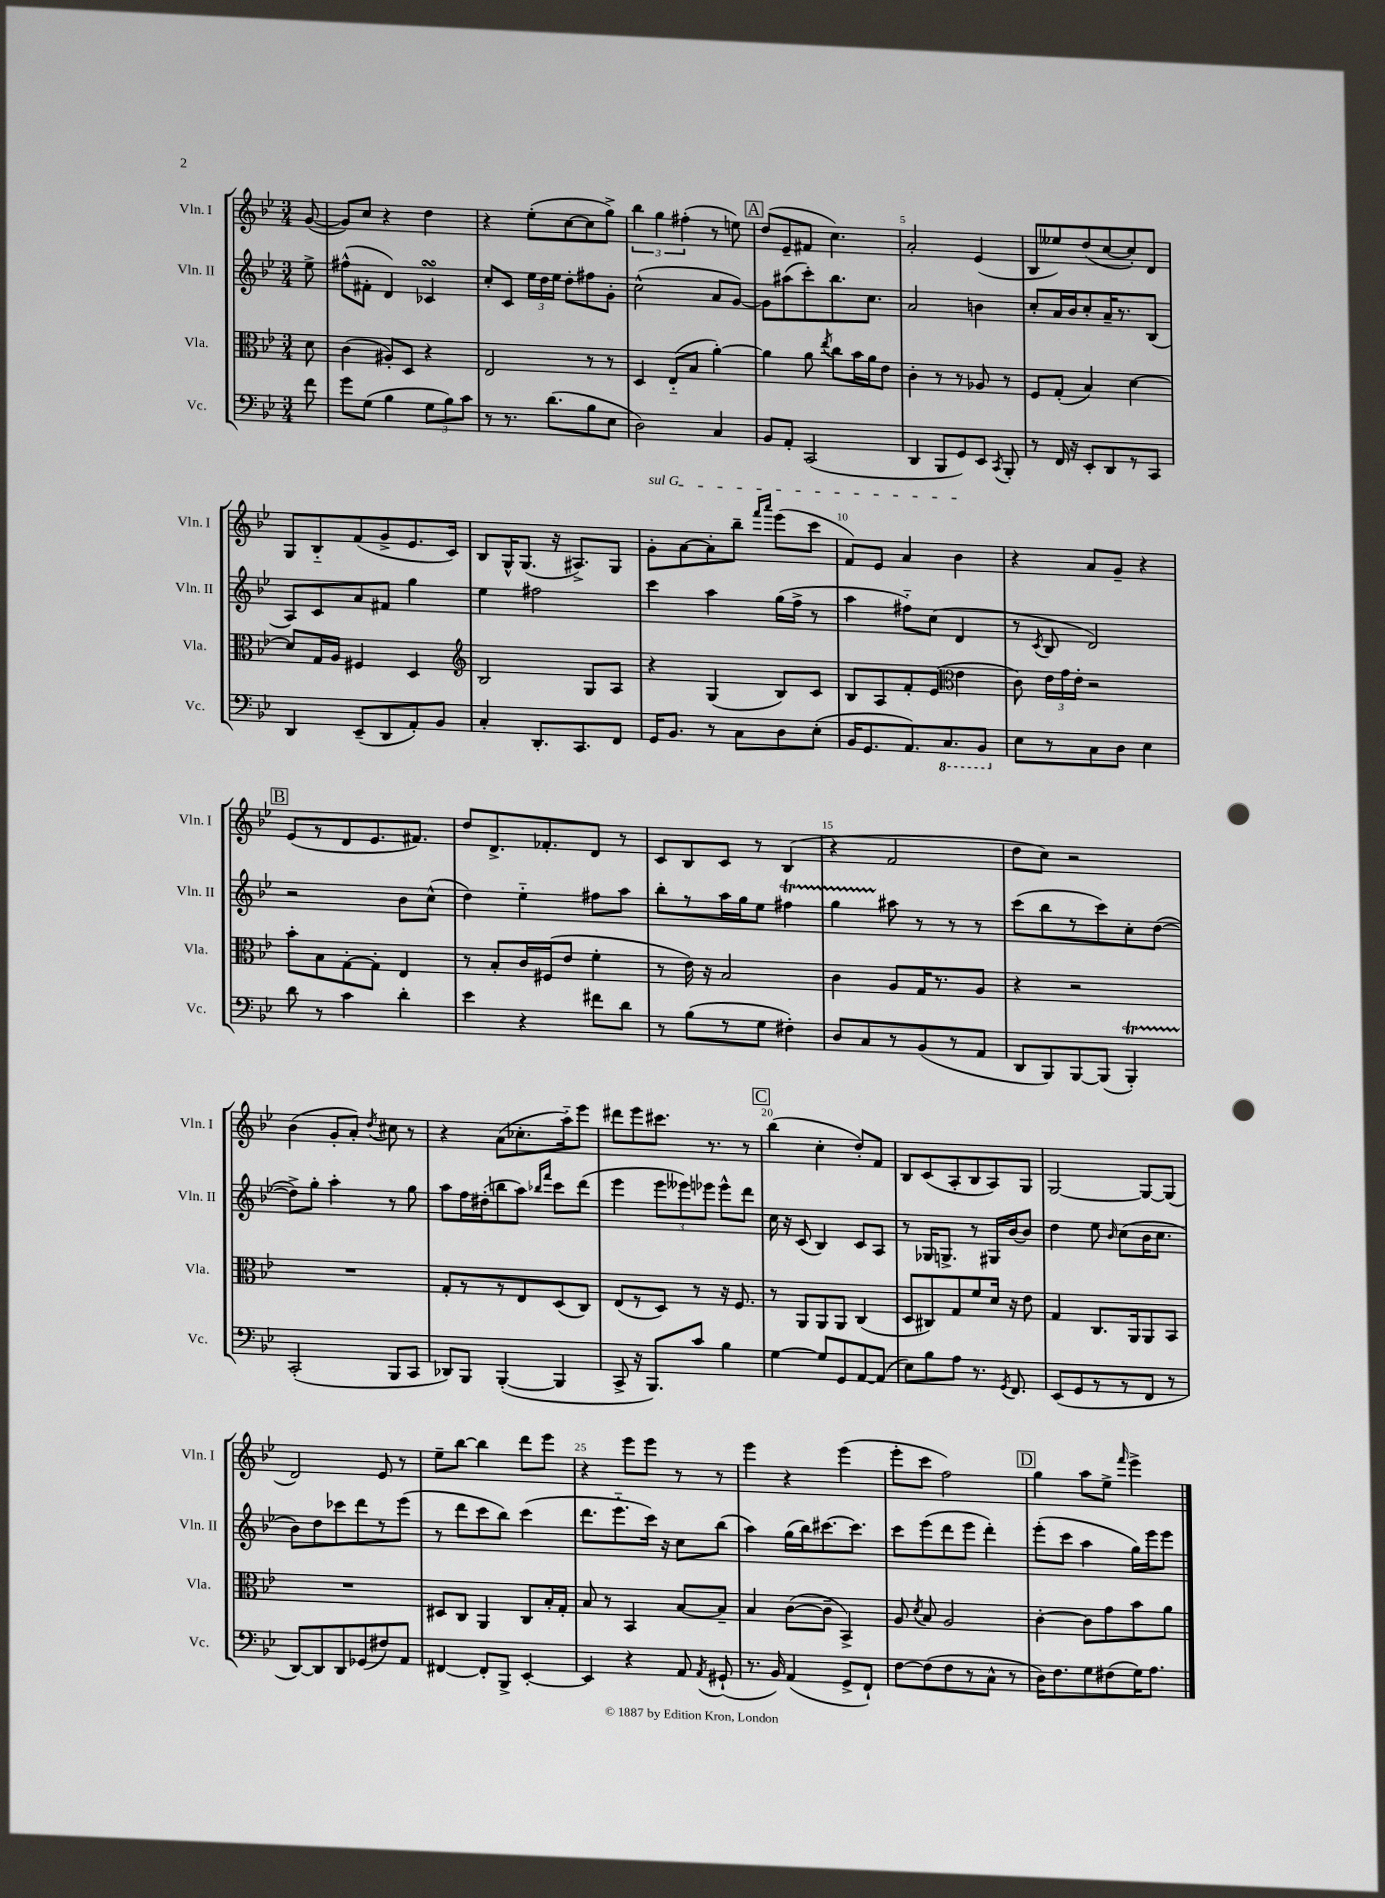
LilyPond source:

<<
\new StaffGroup <<
\new Staff = "s0" \with { instrumentName = "Vln. I" shortInstrumentName = "Vln. I" } {
    \clef treble \key bes \major \numericTimeSignature \time 3/4 \partial 8
    \autoBeamOff g'8~( |
    g'8[) c''8] r4 d''4 |
    r4 ees''8[-.( c''8~ c''8 g''8]->) |
    \tuplet 3/2 { bes''4 g''4 fis''4-.( } r8 e''8) |
    \mark \markup { \box "A" } d''8[( ees'8-- fis'8] c''4.) |
    a'2-. ees'4( |
    bes8[ eeses''8) d''8( c''8~ c''8-.) d'8] |
    g8[ bes8-_ f'8( g'8-> ees'8. c'16]) |
    bes8[ g16-^ g8.]( r16 ais8.[->) g8] |
    \once \override TextSpanner.bound-details.left.text = \markup { \italic "sul G" } g'8[-.\startTextSpan a'8~ a'8-. bes''8]-- \grace { f'''16[ a'''16] } ees'''8[( c'''8] |
    f'8[) ees'8] a'4 bes'4\stopTextSpan |
    r4 a'8[ g'8]-- r4 |
    \mark \markup { \box "B" } ees'8[( r8 d'8 ees'8. fis'8.]) |
    d''8[ d'8.-> fes'8.-. d'8] r8 |
    c'8[ bes8 c'8] r8 bes4( |
    r4 f'2 |
    d''8[ c''8]) r2 |
    bes'4( g'8[-. a'8]-.) \acciaccatura { d''8 } cis''8 r8 |
    r4 a'8[( ces''8.-. a''16-_) ees'''8] |
    dis'''8[ ees'''8 cis'''8.] r8. r8 |
    \mark \markup { \box "C" } bes''4( c''4-. d''8[-.) f'8] |
    bes8[ c'8( a8-. bes8 a8) g8] |
    g2~ g8[~ g8]( |
    d'2) ees'8 r8 |
    ees''8[-- bes''8]~ bes''4 d'''8[ ees'''8] |
    r4 ees'''8[ ees'''8] r8 r8 |
    ees'''4 r4 ees'''4( |
    ees'''8[-. c'''8] f''2) |
    \mark \markup { \box "D" } g''4 a''8[ ees''8]-> \grace { f'''16 } ees'''4-> \bar "|." |
}
\new Staff = "s1" \with { instrumentName = "Vln. II" shortInstrumentName = "Vln. II" } {
    \clef treble \key bes \major \numericTimeSignature \time 3/4 \partial 8
    \autoBeamOff ees''8-> |
    fis''8[-^( fis'8]-. d'4) ces'4\turn |
    c''8[-. c'8] \tuplet 3/2 { ees''16[ d''16 ees''16] } d''8[-. fis''8 g'8]-. |
    c''2-^( a'8[ g'8]~) |
    \mark \markup { \box "A" } g'8[ ais''8( c'''8-.) bes''8. c''8.] |
    a'2 b'4 |
    c''8[-. a'16 bes'16 c''8-. a'16-- r8. bes8]( |
    a8[) c'8 a'8 fis'8] g''4 |
    ees''4 fis''2 |
    c'''4 a''4 g''16[( f''16]-> r8 |
    a''4 fis''8[-_) c''8]( d'4 |
    r8 \acciaccatura { c'8 } bes8 d'2) |
    \mark \markup { \box "B" } r2 bes'8[ c''8]-^( |
    d''4) ees''4-_ fis''8[ a''8] |
    bes''8[-. r8 a''16 g''16 ees''8] fis''4\startTrillSpan |
    g''4 ais''8\stopTrillSpan r8 r8 r8 |
    c'''8[( bes''8 r8 c'''8) c''8-. d''8]~( |
    d''8[->) g''8]-. a''4-. r8 g''8 |
    a''8[ f''16 dis''16-.( b''8 a''8]) \grace { bes''16[ f'''16] } c'''8[ d'''8]( |
    ees'''4 \tuplet 3/2 { ees'''8[ eeses'''8) ees'''8] } ees'''8[-^ d'''8] |
    \mark \markup { \box "C" } c''16 r16 c'8( bes4) c'8[ a8] |
    r8 ges16[ g8.]-> r8 gis16[ bes'16~ bes'8] |
    d''4 ees''8 \grace { bes'16 } c''8[( bes'16 c''8.] |
    bes'8[) d''8 ces'''8 d'''8 r8 ees'''8]( |
    r8 d'''8[ c'''8 bes''8]) c'''4( |
    d'''8.[ ees'''8.-_ c'''16]) r16 c''8[ bes''8]( |
    a''4) g''16[( bes''16) cis'''8.~ cis'''8.] |
    c'''8[ ees'''8( d'''8 ees'''8] d'''4-.) |
    \mark \markup { \box "D" } ees'''8[-.( c'''8] a''4 g''16[) ees'''16 ees'''8] \bar "|." |
}
\new Staff = "s2" \with { instrumentName = "Vla." shortInstrumentName = "Vla." } {
    \clef alto \key bes \major \numericTimeSignature \time 3/4 \partial 8
    \autoBeamOff d'8 |
    c'4( ais8[-.) d8] r4 |
    ees2 r8 r8 |
    d4 ees8[-_( bes8] a'4~-.) |
    \mark \markup { \box "A" } a'4 a'8 \acciaccatura { ees''8 } c''8[ bes'16 a'16 ees'8] |
    c'4-. r8 r8 aes8 r8 |
    f8[ g8]-.( bes4) d'4~ |
    d'8[ g16 a16] fis4 d4 |
    \clef treble bes2 g8[ a8] |
    r4 g4( bes8[) c'8] |
    bes8[ a8 f'8-. ees'8]( \clef alto ees'4 |
    c'8) \tuplet 3/2 { ees'16[ g'16 ees'16]-. } r2 |
    \mark \markup { \box "B" } bes'8[-. bes8 g8~-. g8]-. ees4 |
    r8 bes8[-. c'16 fis16( ees'8] f'4-. |
    r8 ees'16) r16 bes2 |
    c'4 a8[ g16 r8. a8] |
    r4 r2 |
    R2. |
    g8[-. r8 r8 ees8 d8( c8]) |
    ees8[( r8 d8]) r8 r16 f8. |
    \mark \markup { \box "C" } r8 a,8[ a,8 a,8] c4( |
    d8[ cis8) g8 f'8 d'16] r16 ees'8 |
    g4 c8.[ a,16 a,8 bes,8] |
    R2. |
    dis8[ c8] a,4 c8[ bes16-. g16]-. |
    bes8 r8 bes,4 bes8[~ bes8]-- |
    bes4 c'8[~( c'8]-- bes,4->) |
    a8 \acciaccatura { d'8 } bes8 a2 |
    \mark \markup { \box "D" } c'4~-. c'8[ g'8 bes'8 a'8] \bar "|." |
}
\new Staff = "s3" \with { instrumentName = "Vc." shortInstrumentName = "Vc." } {
    \clef bass \key bes \major \numericTimeSignature \time 3/4 \partial 8
    \autoBeamOff f'8 |
    g'8[ g8]( bes4 \tuplet 3/2 { g8[ bes8) c'8] } |
    r8 r8. d'8.[( bes8 ees8] |
    d2) c4 |
    \mark \markup { \box "A" } bes,8[ a,8]-. c,2( |
    d,4 bes,,8[ g,8) ees,8] \acciaccatura { c,8 } bes,,8-. |
    r8 f,16 r16 ees,8[-. d,8 r8 c,8] |
    d,4 ees,8[--( d,8 a,8-.) bes,8] |
    c4-. d,8.[-. c,8. f,8] |
    g,16[ bes,8.] r8 c8[ d8 ees8]-.( |
    bes,16[ g,8. a,8.) \ottava #-1 c,8. bes,,8] \ottava #0 |
    ees8[ r8 c8 d8] ees4 |
    \mark \markup { \box "B" } d'8 r8 c'4 d'4-. |
    ees'4 r4 fis'8[ d'8] |
    r8 bes8[( r8 g8] fis4-.) |
    d8[ c8 r8 bes,8( r8 a,8] |
    d,8[ bes,,8) bes,,8~ bes,,8]( bes,,4-.\startTrillSpan) |
    c,2-.\stopTrillSpan( bes,,8[ c,8] |
    des,8[) bes,,8] bes,,4~-.( bes,,4 |
    c,8-> r16 bes,,8.[) c'8] bes4 |
    \mark \markup { \box "C" } g4~ g8[ g,8 a,8~ a,8]( |
    ees8[) bes8 a8] r8. \acciaccatura { g,8 } f,8. |
    ees,8[( g,8 r8 r8 f,8] r8 |
    d,8[~) d,8 d,8 ges,8( fis8) a,8] |
    fis,4~ fis,8[-. bes,,8]-> ees,4~-. |
    ees,4 r4 a,8 \acciaccatura { a,8 } gis,8-!( |
    r8. bes,16) a,4( g,8[-> f,8]-!) |
    f8[~ f8( f8 r8 c8]-^ r8 |
    \mark \markup { \box "D" } d16[) f8. g8 fis8( g16) a8.] \bar "|." |
}
>>
>>
\layout { \context { \Score \override BarNumber.break-visibility = ##(#f #t #t) barNumberVisibility = #(every-nth-bar-number-visible 5) } }
